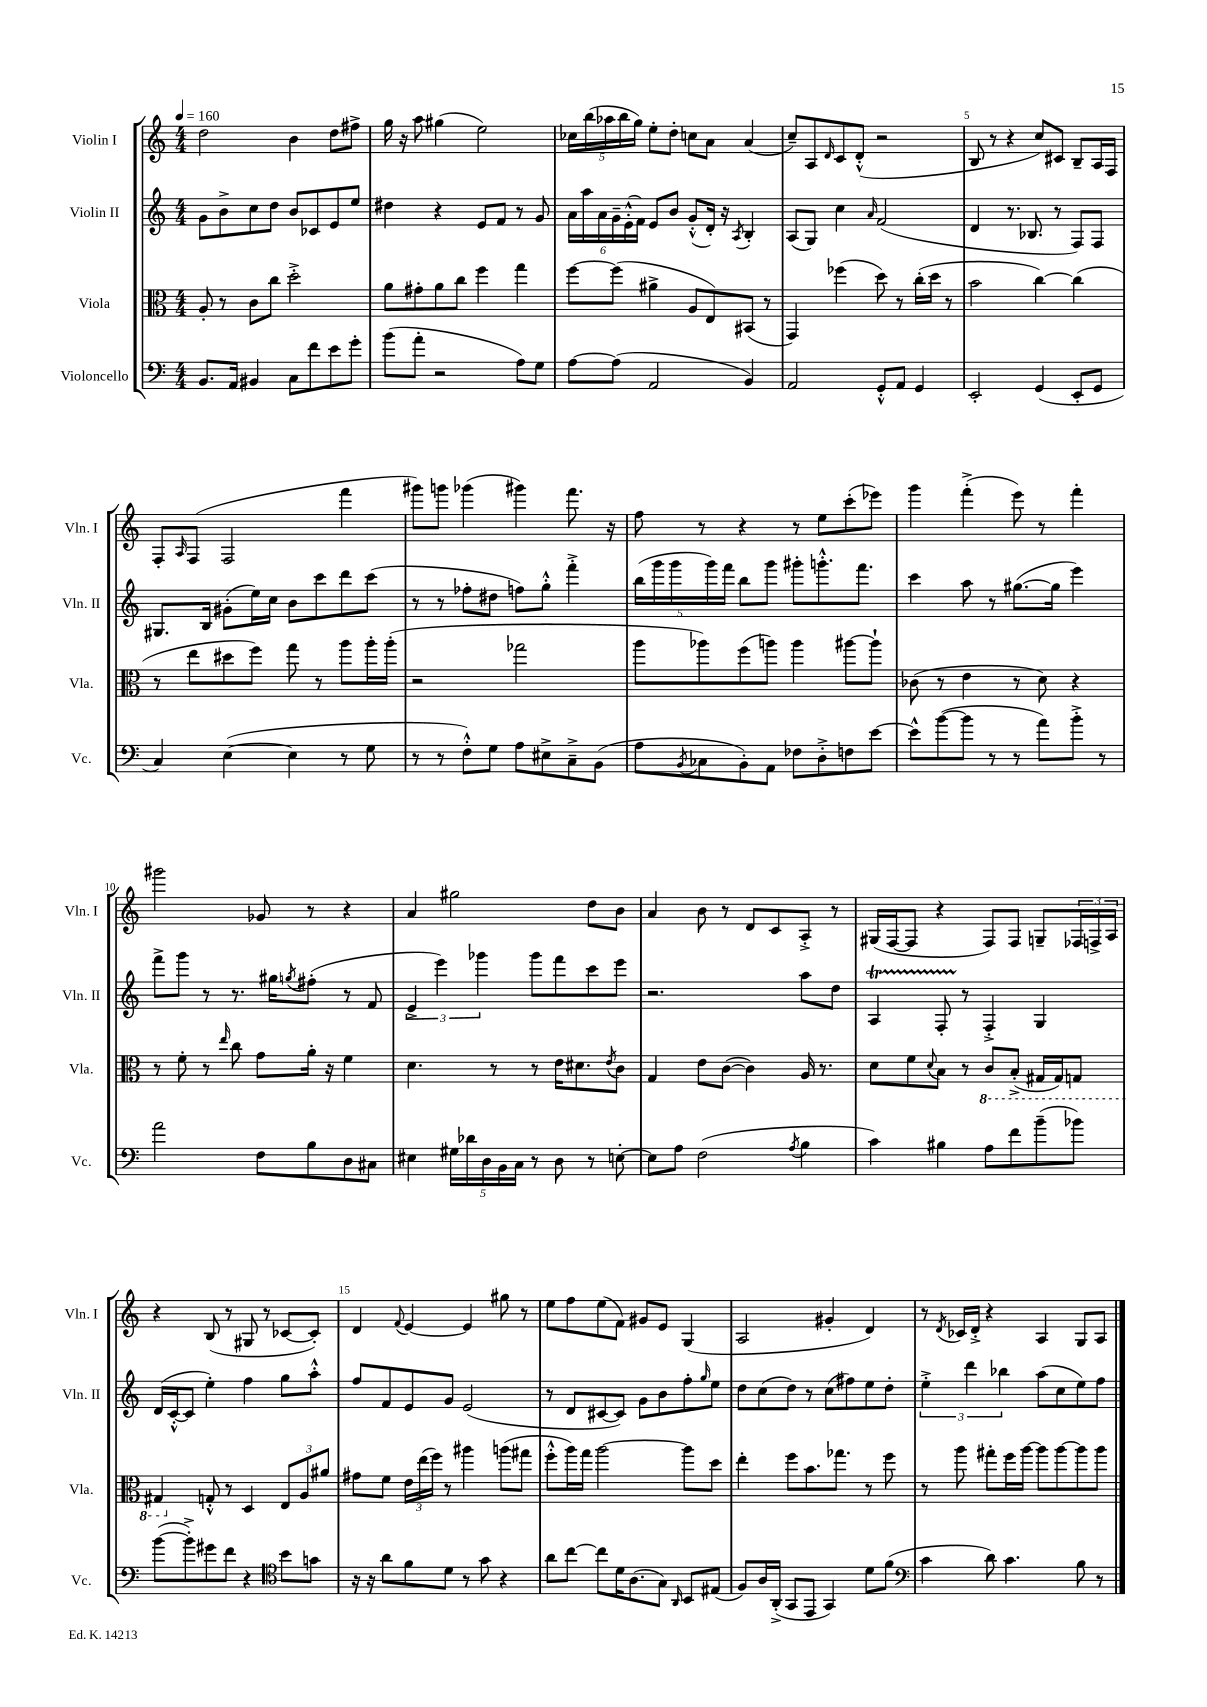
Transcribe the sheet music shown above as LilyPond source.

<<
\new StaffGroup <<
\new Staff = "s0" \with { instrumentName = "Violin I" shortInstrumentName = "Vln. I" } {
    \clef treble \key c \major \numericTimeSignature \time 4/4 \tempo 4 = 160
    d''2 b'4 d''8 fis''8-> |
    g''16 r16 a''8 gis''4( e''2) |
    \tuplet 5/4 { ces''16 b''16( aes''16 b''16 g''16) } e''8-. d''8-. c''8 a'8 a'4( |
    c''8--) a8 \grace { d'16 } c'8 d'8-.-^( r2 |
    b8 r8 r4 c''8) cis'8 b8-- a16 f16 |
    f8-. \grace { a16 } f8( f2 f'''4 |
    gis'''8) g'''8 ges'''4( gis'''4) f'''8. r16 |
    f''8 r8 r4 r8 e''8 c'''8-.( ees'''8) |
    g'''4 f'''4-.->( e'''8) r8 f'''4-. |
    gis'''2 ges'8 r8 r4 |
    a'4 gis''2 d''8 b'8 |
    a'4 b'8 r8 d'8 c'8 a8-.-> r8 |
    gis16( f16~ f8 r4 f8) f8 g8-- \tuplet 3/2 { fes16 f16-> a16 } |
    r4 b8( r8 gis8 r8 ces'8~ ces'8-.) |
    d'4 \appoggiatura { f'8 } e'4~ e'4 gis''8 r8 |
    e''8 f''8 e''8( f'8) gis'8 e'8 g4( |
    a2 gis'4-. d'4) |
    r8 \acciaccatura { d'8 } ces'16 d'16-.-> r4 a4 g8 a8 \bar "|." |
}
\new Staff = "s1" \with { instrumentName = "Violin II" shortInstrumentName = "Vln. II" } {
    \clef treble \key c \major \numericTimeSignature \time 4/4
    g'8 b'8-> c''8 d''8 b'8 ces'8 e'8 e''8 |
    dis''4 r4 e'8 f'8 r8 g'8 |
    \tuplet 6/4 { a'16 a''16 a'16 g'16-- e'16-.-^( f'16) } e'8 b'8 g'8-.-^( d'16-.) r16 \acciaccatura { a8 } b4-. |
    a8( g8) c''4 \grace { a'16 } f'2( |
    d'4 r8. bes8. r8 f8) f8 |
    gis8. b16 gis'8-.( e''16) c''16 b'8 c'''8 d'''8 c'''8( |
    r8 r8 fes''8-. dis''8 f''8) g''8-.-^ f'''4-.-> |
    \tuplet 5/4 { b''16( g'''16 g'''16 g'''16) f'''16 } b''8 g'''8 gis'''8-. g'''8.-.-^ f'''8. |
    c'''4 a''8 r8 gis''8.~( gis''16 e'''4) |
    f'''8-> g'''8 r8 r8. gis''16 \acciaccatura { g''8 } fis''8-.( r8 f'8 |
    \tuplet 3/2 { e'4-> e'''4) ges'''4 } ges'''8 f'''8 c'''8 e'''8 |
    r2. a''8 d''8 |
    a4\startTrillSpan f8-. r8\stopTrillSpan f4-.-> g4 |
    d'16( c'16~-.-^ c'8 e''4-.) f''4 g''8 a''8-.-^ |
    f''8 f'8 e'8 g'8 e'2( |
    r8 d'8 cis'8~ cis'8) g'8 b'8 f''8-. \grace { g''16 } e''8 |
    d''8 c''8( d''8) r8 c''8( fis''8) e''8 d''8-. |
    \tuplet 3/2 { e''4-.-> d'''4 bes''4 } a''8( c''8 e''8) f''8 \bar "|." |
}
\new Staff = "s2" \with { instrumentName = "Viola" shortInstrumentName = "Vla." } {
    \clef alto \key c \major \numericTimeSignature \time 4/4
    a8-. r8 c'8 c''8 d''2-.-> |
    a'8 gis'8-. a'8 c''8 f''4 g''4 |
    f''8~ f''8( ais'4-> a8 e8) bis,8( r8 |
    g,4) fes''4( d''8) r8 c''16-.( d''16 r8 |
    b'2 c''4~) c''4( |
    r8 e''8 dis''8 f''8) g''8 r8 a''8 a''16-. a''16-.( |
    r2 ges''2 |
    a''8 aes''8) f''8( a''8) a''4 ais''8~ ais''8-! |
    ces'8( r8 e'4 r8 d'8) r4 |
    r8 f'8-. r8 \grace { e''16 } c''8 g'8 a'16-. r16 f'4 |
    d'4. r8 r8 e'16 dis'8. \acciaccatura { e'8 } c'8 |
    g4 e'8 c'8~( c'4) a16 r8. |
    d'8 f'8 \appoggiatura { d'8 } b8 r8 \ottava #-1 c8 b,8-.->( gis,16 gis,16) g,8 |
    gis,4 \ottava #0 g!8-.-^ r8 d4 \tuplet 3/2 { e8 a8 ais'8 } |
    gis'8 f'8 \tuplet 3/2 { e'16 e''16( f''16) } r8 ais''4 a''8( gis''8 |
    f''8-.-^ a''16) g''16 a''2~ a''8 d''8 |
    e''4-. f''8 b'8. ges''8. r8 f''8 |
    r8 a''8 gis''8-. f''16 a''16~ a''8 a''8~ a''8 a''8 \bar "|." |
}
\new Staff = "s3" \with { instrumentName = "Violoncello" shortInstrumentName = "Vc." } {
    \clef bass \key c \major \numericTimeSignature \time 4/4
    b,8. a,16 bis,4 c8 f'8 e'8 g'8-. |
    b'8( a'8-. r2 a8) g8 |
    a8~ a8( a,2 b,4) |
    a,2 g,8-.-^ a,8 g,4 |
    e,2-. g,4( e,8-. g,8 |
    c4) e4~( e4 r8 g8 |
    r8 r8 f8-.-^) g8 a8 eis8-> c8---> b,8( |
    a8 \acciaccatura { b,8 } ces8 b,8-.) a,8 fes8 d8-.-> f8 e'8~ |
    e'8-^ b'8~( b'8 r8 r8 a'8) b'8-.-> r8 |
    a'2 f8 b8 d8 cis8 |
    eis4 \tuplet 5/4 { gis16 des'16 d16 b,16 c16 } r8 d8 r8 e8~-. |
    e8 a8 f2( \acciaccatura { a8 } b4 |
    c'4) bis4 a8 f'8 b'8--( bes'8) |
    b'8~( b'8-.->) gis'8 f'8 r4 \clef tenor b'8 g'8 |
    r16 r16 a'8 f'8 d'8 r8 g'8 r4 |
    a'8 c''8~ c''8 d'16 a8.( g8) \grace { a,16 } b,8 eis8( |
    f8) a16 a,16-.->( g,8 e,8 g,4) d'8 f'8( |
    \clef bass c'4 d'8) c'4. b8 r8 \bar "|." |
}
>>
>>
\layout { \context { \Score \override BarNumber.break-visibility = ##(#f #t #t) barNumberVisibility = #(every-nth-bar-number-visible 5) } }
